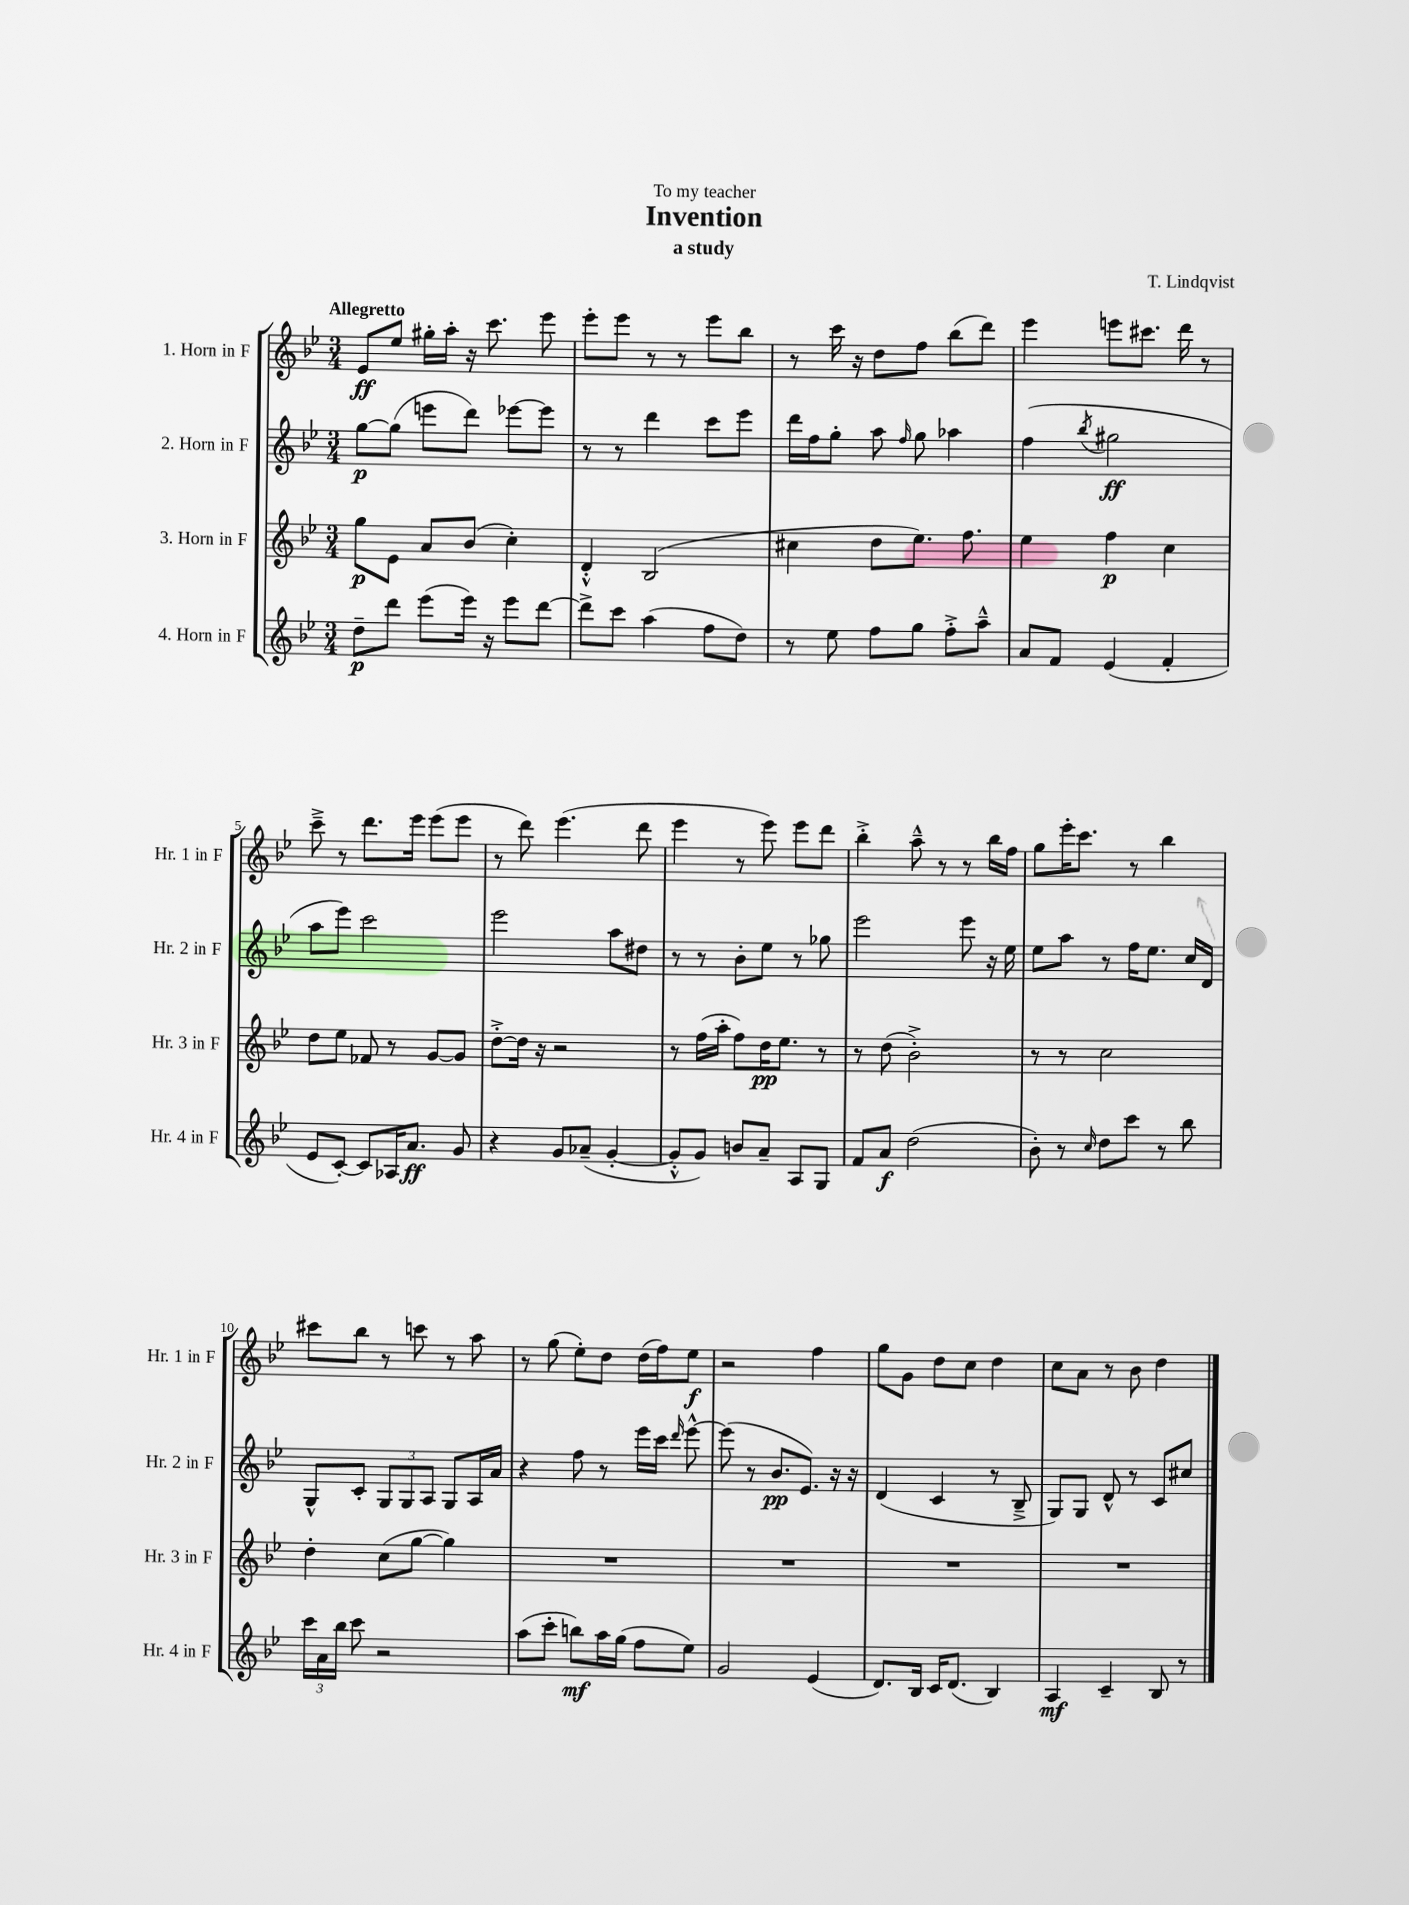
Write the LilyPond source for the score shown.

\header { title = "Invention" composer = "T. Lindqvist" subtitle = "a study" dedication = "To my teacher" }
<<
\new StaffGroup <<
\new Staff = "s0" \with { instrumentName = "1. Horn in F" shortInstrumentName = "Hr. 1 in F" } {
    \clef treble \key bes \major \numericTimeSignature \time 3/4 \tempo "Allegretto"
    \autoBeamOff ees'8[\ff ees''8] gis''16[-. a''16]-. r16 c'''8. ees'''8 |
    ees'''8[-. ees'''8] r8 r8 ees'''8[ bes''8] |
    r8 c'''16 r16 d''8[ f''8] bes''8[( d'''8]) |
    ees'''4 e'''8[ cis'''8.] d'''16 r8 |
    c'''8---> r8 d'''8.[ ees'''16] ees'''8[( ees'''8] |
    r8 d'''8) ees'''4.( d'''8 |
    ees'''4 r8 ees'''8) ees'''8[ d'''8] |
    bes''4-.-> a''8---^ r8 r8 bes''16[ f''16] |
    g''8[ ees'''16-. c'''8.] r8 bes''4 |
    cis'''8[ bes''8] r8 c'''8 r8 a''8 |
    r8 g''8( ees''8[-.) d''8] d''16[( f''16) ees''8]\f |
    r2 f''4 |
    g''8[ g'8] d''8[ c''8] d''4 |
    c''8[ a'8] r8 bes'8 d''4 \bar "|." |
}
\new Staff = "s1" \with { instrumentName = "2. Horn in F" shortInstrumentName = "Hr. 2 in F" } {
    \clef treble \key bes \major \numericTimeSignature \time 3/4
    \autoBeamOff g''8[~\p g''8]( e'''8[ d'''8]) ees'''8[~ ees'''8] |
    r8 r8 d'''4 c'''8[ ees'''8] |
    d'''16[ f''16 g''8]-. a''8 \grace { f''16 } g''8 aes''4 |
    f''4( \acciaccatura { bes''8 } gis''2\ff |
    a''8[ ees'''8]) c'''2 |
    ees'''2 a''8[ dis''8] |
    r8 r8 bes'8[-. ees''8] r8 ges''8 |
    ees'''2 ees'''8 r16 ees''16 |
    ees''8[ a''8] r8 f''16[ ees''8.] c''16[ d'16] |
    g8[-^ c'8]-. \tuplet 3/2 { g8[ g8 a8] } g8[ a16 a'16] |
    r4 f''8 r8 ees'''16[ c'''16] \grace { d'''16 } ees'''8~-^ |
    ees'''8( r8 bes'8.[\pp ees'8.]) r16 r16 |
    d'4( c'4 r8 bes8---> |
    g8[) g8] d'8-^ r8 c'8[ cis''8] \bar "|." |
}
\new Staff = "s2" \with { instrumentName = "3. Horn in F" shortInstrumentName = "Hr. 3 in F" } {
    \clef treble \key bes \major \numericTimeSignature \time 3/4
    \autoBeamOff g''8[\p ees'8] a'8[ bes'8]( c''4-.) |
    d'4-.-^ bes2( |
    cis''4 d''8[ ees''8.]) f''8. |
    ees''4 f''4\p c''4 |
    d''8[ ees''8] fes'8 r8 g'8[~ g'8] |
    d''8[~-.-> d''16] r16 r2 |
    r8 f''16[( a''16]-. f''8[) d''16\pp ees''8.] r8 |
    r8 d''8( bes'2-.->) |
    r8 r8 c''2 |
    d''4-. c''8[( g''8]~ g''4) |
    R2. |
    R2. |
    R2. |
    R2. \bar "|." |
}
\new Staff = "s3" \with { instrumentName = "4. Horn in F" shortInstrumentName = "Hr. 4 in F" } {
    \clef treble \key bes \major \numericTimeSignature \time 3/4
    \autoBeamOff d''8[--\p d'''8] ees'''8[( ees'''16]) r16 ees'''8[ d'''8]~ |
    d'''8[-> c'''8] a''4( f''8[ d''8]) |
    r8 ees''8 f''8[ g''8] f''8[-.-> a''8]---^ |
    a'8[ f'8] ees'4( f'4-. |
    ees'8[ c'8]~-.) c'8[ aes16 a'8.]\ff g'8 |
    r4 g'8[ aes'8]--( g'4~-. |
    g'8[-.-^ g'8]) b'8[ a'8]-- a8[ g8] |
    f'8[ a'8]\f d''2( |
    bes'8-.) r8 \grace { c''16 } d''8[ c'''8] r8 bes''8 |
    \tuplet 3/2 { c'''16[ a'16 bes''16] } c'''8 r2 |
    a''8[( c'''8]-. b''8[\mf) a''16 g''16]( f''8[ ees''8]) |
    g'2 ees'4( |
    d'8.[) bes16] c'16[ d'8.]( bes4) |
    a4\mf c'4-- bes8 r8 \bar "|." |
}
>>
>>
